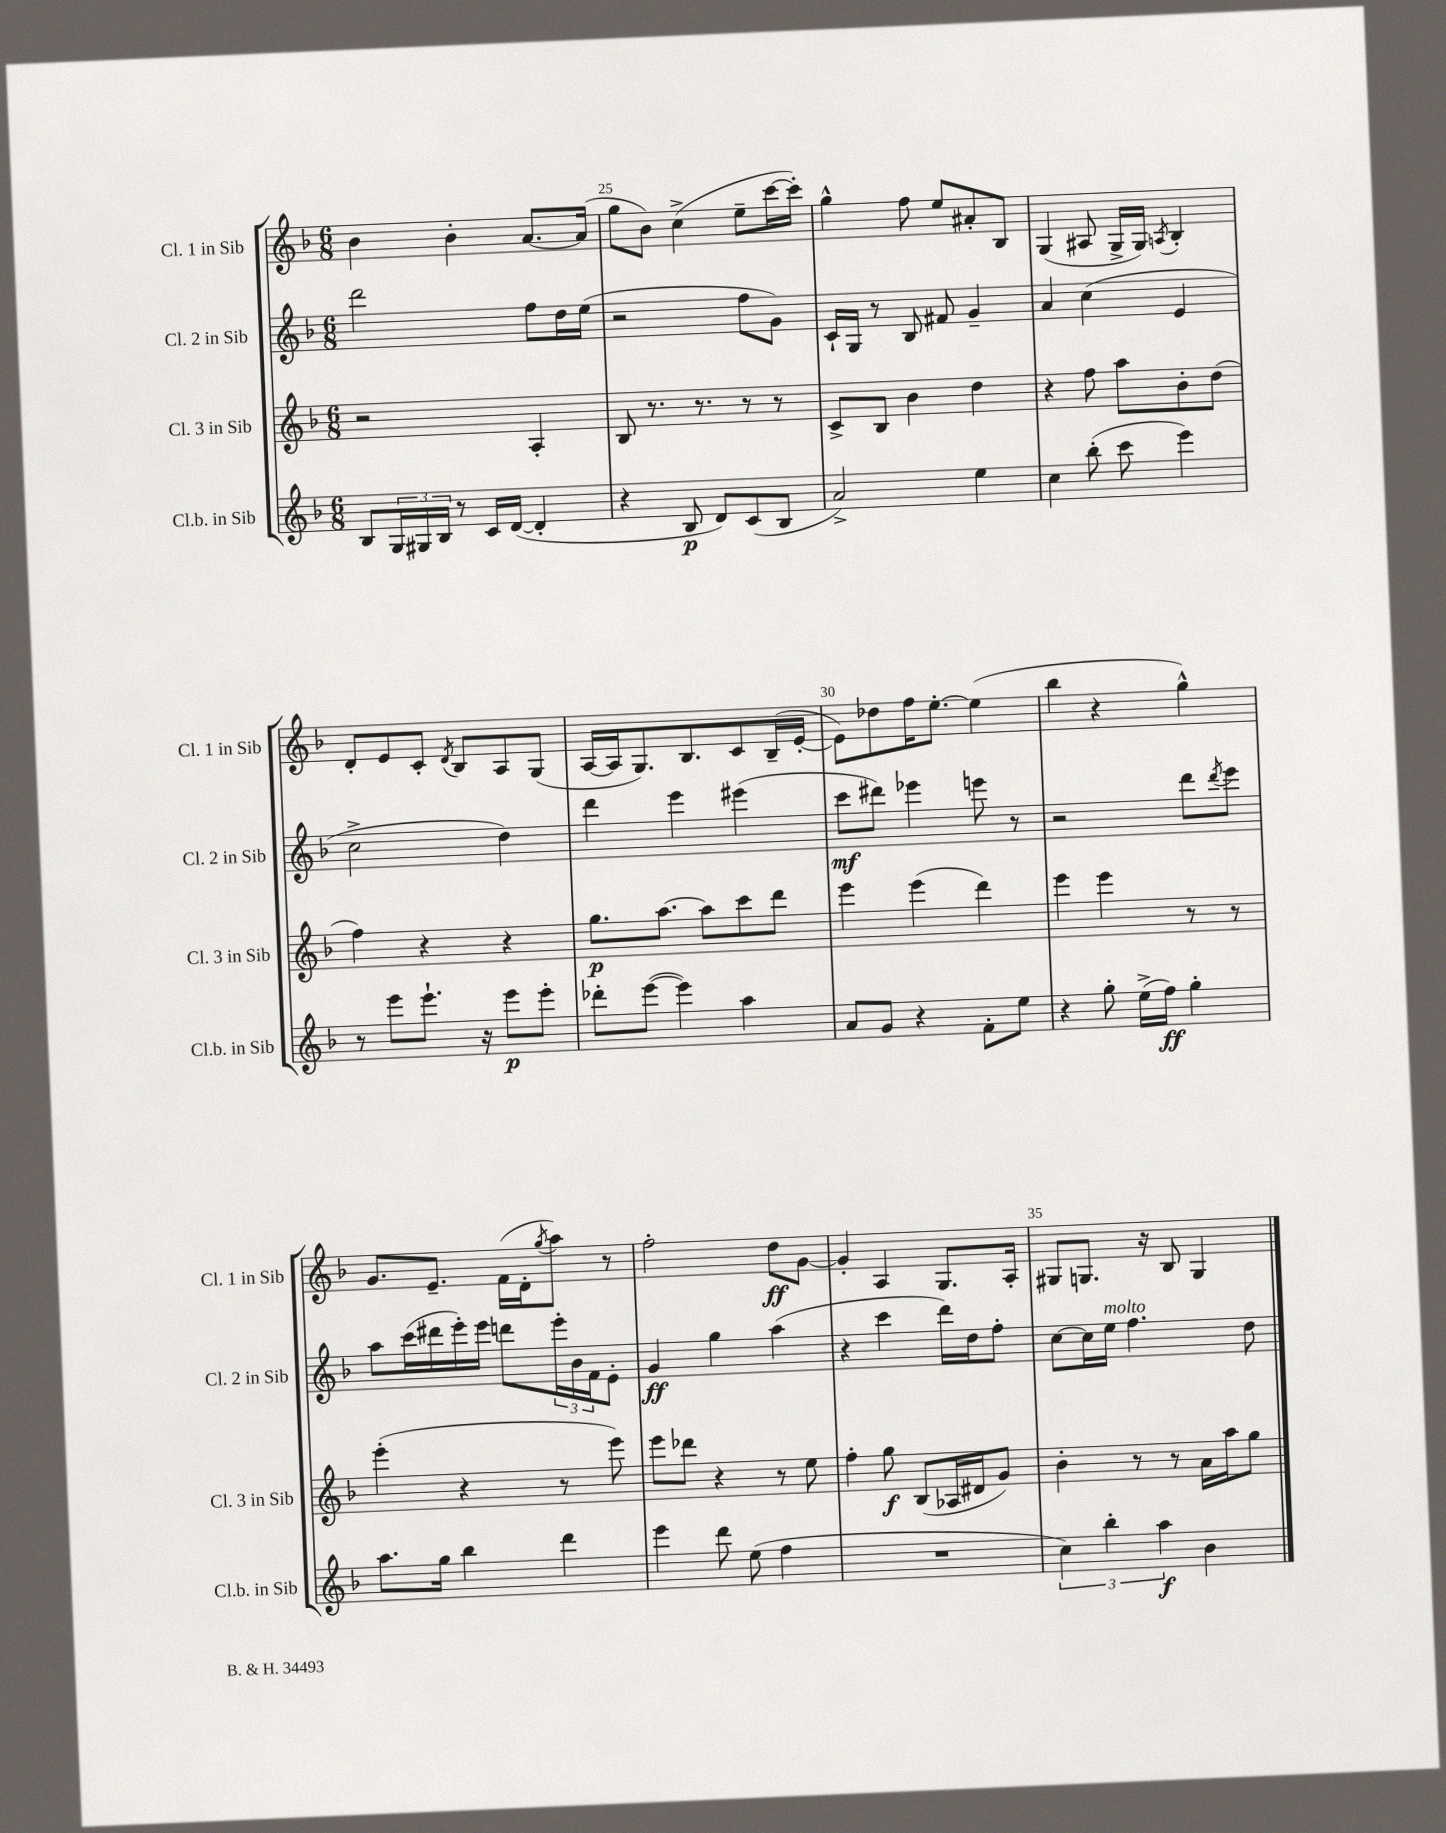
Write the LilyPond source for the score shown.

<<
\new StaffGroup <<
\new Staff = "s0" \with { instrumentName = "Cl. 1 in Sib" shortInstrumentName = "Cl. 1 in Sib" } {
    \clef treble \key f \major \numericTimeSignature \time 6/8
    bes'4 bes'4-. a'8.~ a'16( |
    g''8 bes'8) c''4->( e''8-- c'''16~ c'''16-.) |
    g''4-^ f''8 e''8 ais'8-. bes8 |
    g4( ais8 g16-> g16) \acciaccatura { a8 } bes4-. |
    d'8-. e'8 c'8-. \acciaccatura { d'8 } bes8 a8 g8( |
    a16~ a16 g8.) bes8. c'8 bes16--( e'16~-. |
    e'8) des''8 f''16 e''8.~-. e''4( |
    bes''4 r4 g''4-^) |
    g'8. e'8.-- f'16( d'16-. \acciaccatura { g''8 } a''8) r8 |
    f''2-. d''8\ff g'8~ |
    g'4-. a4 g8. a16-. |
    gis8 g8. r16 bes8 g4 \bar "|." |
}
\new Staff = "s1" \with { instrumentName = "Cl. 2 in Sib" shortInstrumentName = "Cl. 2 in Sib" } {
    \clef treble \key f \major \numericTimeSignature \time 6/8
    d'''2 f''8 d''16 e''16( |
    r2 f''8 g'8) |
    c'16-! g16 r8 bes8 fis'8 g'4-- |
    a'4 c''4( e'4 |
    c''2-> d''4) |
    d'''4 e'''4 eis'''4( |
    c'''8\mf dis'''8) ees'''4 e'''8 r8 |
    r2 d'''8 \acciaccatura { d'''8 } e'''8 |
    a''8 c'''16( dis'''16 e'''16-.) e'''16 d'''8 \tuplet 3/2 { e'''16-. bes'16 f'16 } e'8-. |
    g'4\ff g''4 a''4( |
    r4 c'''4 d'''16) d''16 f''8-. |
    c''8~ c''16 e''16^\markup { \italic "molto" } f''4. d''8 \bar "|." |
}
\new Staff = "s2" \with { instrumentName = "Cl. 3 in Sib" shortInstrumentName = "Cl. 3 in Sib" } {
    \clef treble \key f \major \numericTimeSignature \time 6/8
    r2 a4-. |
    bes8 r8. r8. r8 r8 |
    c'8-> bes8 bes'4 d''4 |
    r4 f''8 a''8 bes'8-. d''8( |
    f''4) r4 r4 |
    g''8.\p a''8.~ a''8 c'''8 d'''8 |
    e'''4 e'''4( d'''4) |
    e'''4 e'''4 r8 r8 |
    e'''4-.( r4 r8 e'''8) |
    e'''8 des'''8 r4 r8 e''8 |
    f''4-. g''8\f bes8( aes16 dis'16 g'8) |
    bes'4-. r8 r8 a'16 a''16 g''8 \bar "|." |
}
\new Staff = "s3" \with { instrumentName = "Cl.b. in Sib" shortInstrumentName = "Cl.b. in Sib" } {
    \clef treble \key f \major \numericTimeSignature \time 6/8
    bes8 \tuplet 3/2 { g16 gis16 bes16 } r8 c'16 d'16~( d'4-. |
    r4 bes8\p d'8) c'8( bes8 |
    a'2->) e''4 |
    c''4 bes''8-.( c'''8 e'''4) |
    r8 e'''8 e'''8.-! r16 e'''8\p e'''8-. |
    des'''8-. e'''8~( e'''4) a''4 |
    a'8 g'8 r4 f'8-. e''8 |
    r4 g''8-. e''16->( f''16\ff) g''4-. |
    a''8. g''16 bes''4 d'''4 |
    e'''4 d'''8 e''8( f''4 |
    R2. |
    \tuplet 3/2 { c''4) bes''4-. a''4\f } bes'4 \bar "|." |
}
>>
>>
\layout { \context { \Score currentBarNumber = #24 \override BarNumber.break-visibility = ##(#f #t #t) barNumberVisibility = #(every-nth-bar-number-visible 5) } }
